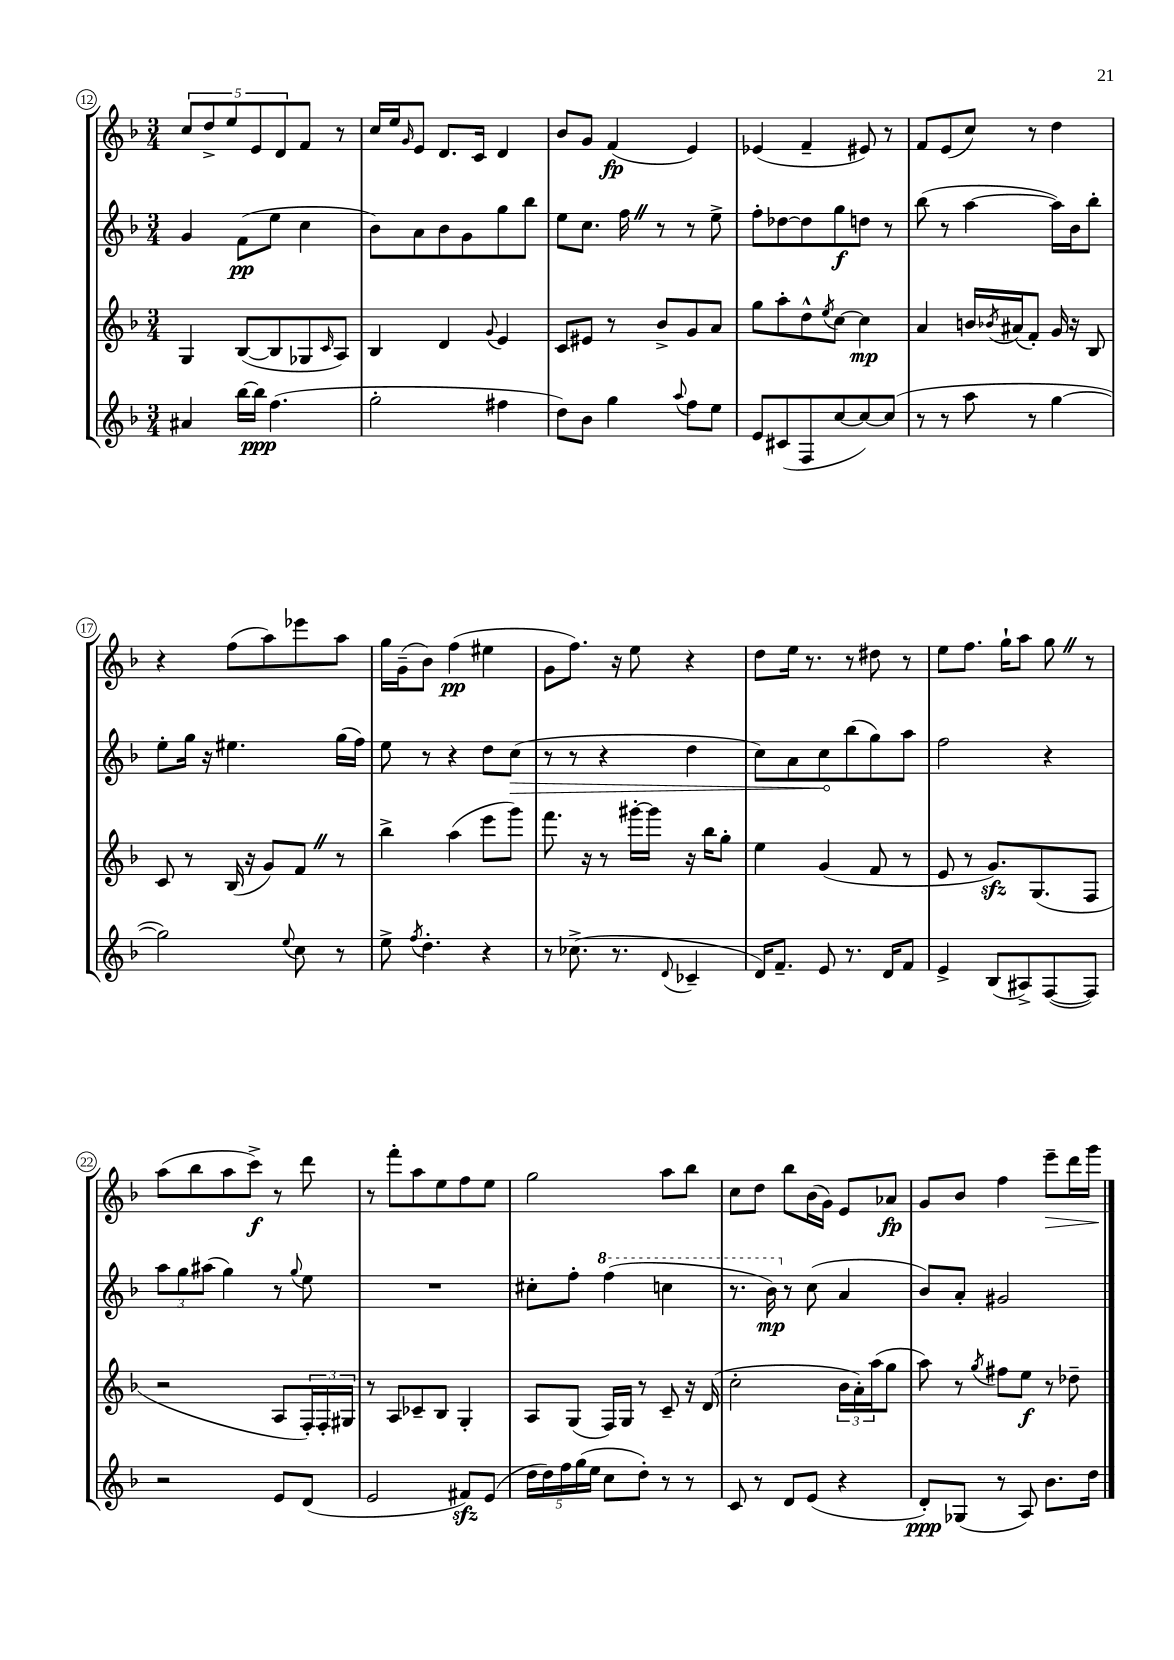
<<
\new StaffGroup <<
\new Staff = "s0" {
    \clef treble \key f \major \numericTimeSignature \time 3/4
    \tuplet 5/4 { c''8 d''8-> e''8 e'8 d'8 } f'8 r8 |
    c''16 e''16 \grace { g'16 } e'8 d'8. c'16 d'4 |
    bes'8 g'8 f'4\fp( e'4) |
    ees'4( f'4-- eis'8) r8 |
    f'8 e'8( c''8) r8 d''4 |
    r4 f''8( a''8) ees'''8 a''8 |
    g''16 g'16--( bes'8) f''4\pp( eis''4 |
    g'8 f''8.) r16 e''8 r4 |
    d''8 e''16 r8. r8 dis''8 r8 |
    e''8 f''8. g''16-! a''8 g''8 \once \override BreathingSign.text = \markup { \musicglyph "scripts.caesura.straight" } \breathe r8 |
    a''8( bes''8 a''8 c'''8->\f) r8 d'''8 |
    r8 f'''8-. a''8 e''8 f''8 e''8 |
    g''2 a''8 bes''8 |
    c''8 d''8 bes''8 bes'16( g'16) e'8 aes'8\fp |
    g'8 bes'8 f''4 e'''8--\> d'''16 g'''16\! \bar "|." |
}
\new Staff = "s1" {
    \clef treble \key f \major \numericTimeSignature \time 3/4
    g'4 f'8\pp( e''8 c''4 |
    bes'8) a'8 bes'8 g'8 g''8 bes''8 |
    e''8 c''8. f''16 \once \override BreathingSign.text = \markup { \musicglyph "scripts.caesura.straight" } \breathe r8 r8 e''8-> |
    f''8-. des''8~ des''8 g''8\f d''8 r8 |
    bes''8( r8 a''4~ a''16) bes'16 bes''8-. |
    e''8-. g''16 r16 eis''4. g''16( f''16) |
    e''8 r8 r4 d''8 \once \override Hairpin.circled-tip = ##t c''8\>( |
    r8 r8 r4 d''4 |
    c''8) a'8 c''8\! bes''8( g''8) a''8 |
    f''2 r4 |
    \tuplet 3/2 { a''8 g''8 ais''8( } g''4) r8 \appoggiatura { g''8 } e''8 |
    R2. |
    cis''8-. f''8-. \ottava #1 f'''4( c'''!4 |
    r8. bes''16\mp) \ottava #0 r8 c''8( a'4 |
    bes'8) a'8-. gis'2 \bar "|." |
}
\new Staff = "s2" {
    \clef treble \key f \major \numericTimeSignature \time 3/4
    g4 bes8~( bes8 ges8 \grace { c'16 } a8) |
    bes4 d'4 \appoggiatura { g'8 } e'4 |
    c'8 eis'8 r8 bes'8-> g'8 a'8 |
    g''8 a''8-. d''8-^ \acciaccatura { e''8 } c''8~ c''4\mp |
    a'4 b'16 \acciaccatura { bes'8 } ais'16( f'8-.) g'16 r16 bes8 |
    c'8 r8 bes16( r16 g'8) f'8 \once \override BreathingSign.text = \markup { \musicglyph "scripts.caesura.straight" } \breathe r8 |
    bes''4-> a''4( e'''8 g'''8) |
    f'''8. r16 r8 gis'''16~-. gis'''16 r16 bes''16 g''8-. |
    e''4 g'4( f'8 r8 |
    e'8 r8 g'8.\sfz) g8.( f8 |
    r2 a8 \tuplet 3/2 { f16-.) f16-. gis16 } |
    r8 a8 ces'8-- bes8 g4-. |
    a8 g8( f16) g16 r8 c'8-- r16 d'16( |
    c''2-. \tuplet 3/2 { bes'16 a'16-.) a''16( } g''8 |
    a''8) r8 \acciaccatura { g''8 } fis''8 e''8\f r8 des''8-- \bar "|." |
}
\new Staff = "s3" {
    \clef treble \key f \major \numericTimeSignature \time 3/4
    ais'4 bes''16~ bes''16\ppp f''4.( |
    g''2-. fis''4 |
    d''8) bes'8 g''4 \appoggiatura { a''8 } f''8 e''8 |
    e'8 cis'8( f8 c''8~ c''8~) c''8( |
    r8 r8 a''8 r8 g''4~ |
    g''2) \appoggiatura { e''8 } c''8 r8 |
    e''8-> \acciaccatura { f''8 } d''4.-. r4 |
    r8 ces''8.->( r8. \appoggiatura { d'8 } ces'4-- |
    d'16) f'8.-- e'8 r8. d'16 f'8 |
    e'4-> bes8( ais8->) f8~( f8) |
    r2 e'8 d'8( |
    e'2 fis'8\sfz) e'8( |
    \tuplet 5/4 { d''16 d''16) f''16 g''16( e''16 } c''8 d''8-.) r8 r8 |
    c'8 r8 d'8 e'8( r4 |
    d'8-.\ppp) ges8( r8 a8) bes'8. d''16 \bar "|." |
}
>>
>>
\layout { \context { \Score currentBarNumber = #12 \override BarNumber.stencil = #(make-stencil-circler 0.1 0.3 ly:text-interface::print) } }
